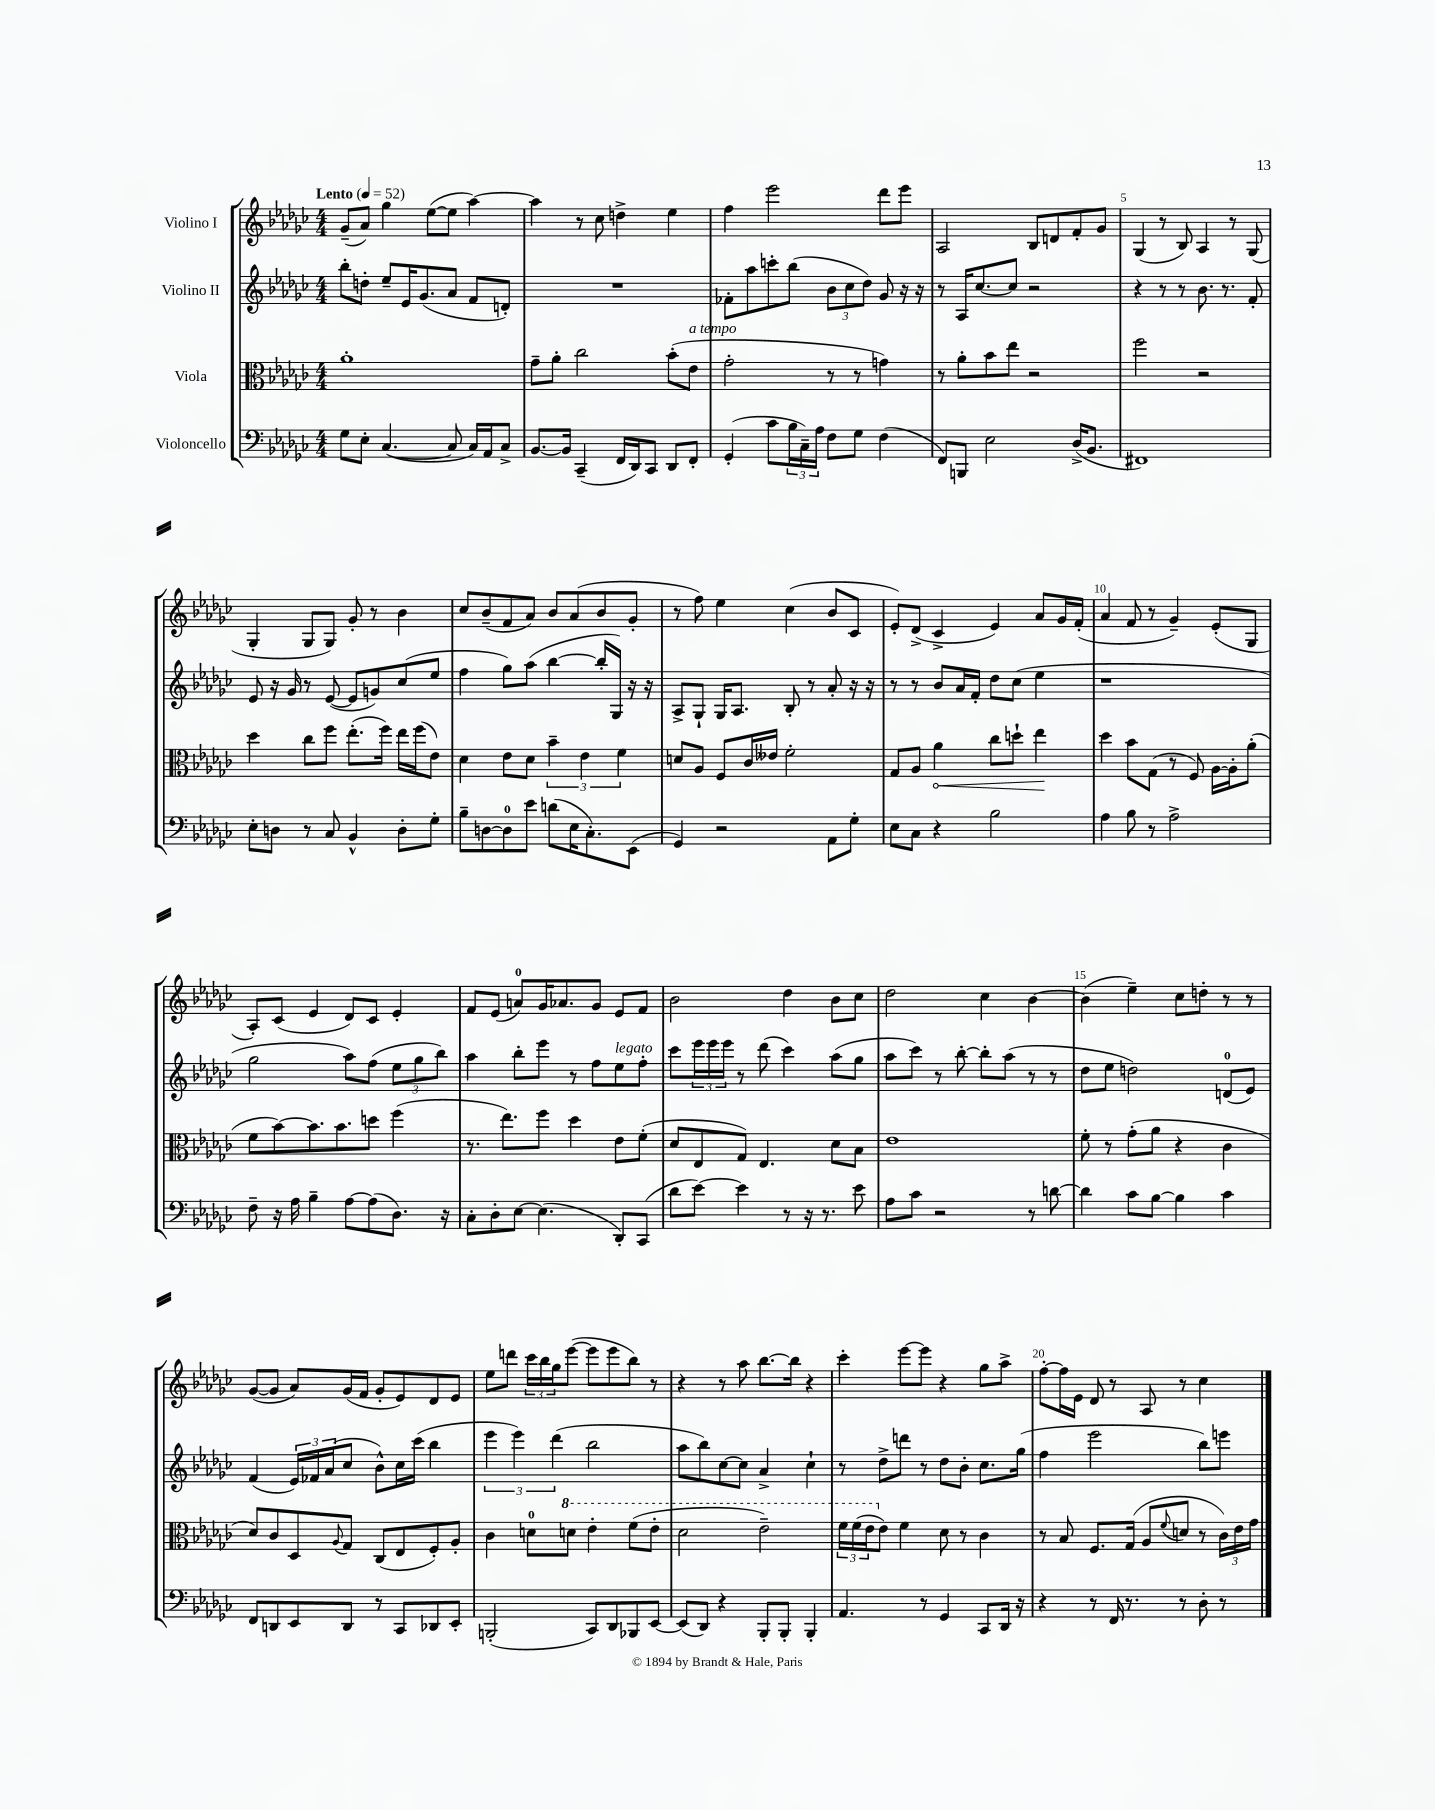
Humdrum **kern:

**kern	**kern	**dynam	**kern	**kern
*part4	*part3	*part3	*part2	*part1
*staff4	*staff3	*staff3	*staff2	*staff1
*I"Violoncello	*I"Viola	*	*I"Violino II	*I"Violino I
*clefF4	*clefC3	*	*clefG2	*clefG2
*k[b-e-a-d-g-c-]	*k[b-e-a-d-g-c-]	*	*k[b-e-a-d-g-c-]	*k[b-e-a-d-g-c-]
*M4/4	*M4/4	*	*M4/4	*M4/4
*MM52	*MM52	*	*MM52	*MM52
=1	=1	=1	=1	=1
!	!	!	!	!LO:TX:a:B:t=Lento
8G-\L	1a-'	.	8bb-'\L	(8g-~/L
8E-'\J	.	.	8ddn'\J	8a-/J)
([4.C-/	.	.	8ee-~/L	4gg-\
.	.	.	16e-/K	.
.	.	.	(8.g-/	.
.	.	.	.	([8ee-\L
8C-/]	.	.	8a-/J	8ee-\J]
16C-/LL)	.	.	8f/L	[4aa-\)
16AA-/J	.	.	.	.
8C-^/J	.	.	8dn'/J)	.
=2	=2	=2	=2	=2
[8.BB-/L	8g-~\L	.	1r	4aa-\]
.	8a-'\J	.	.	.
16BB-/Jk]	.	.	.	.
(4CC-~/	2cc-\	.	.	8r
.	.	.	.	8cc-\
16FF/LL	.	.	.	4ddn^\
16DD-/J)	.	.	.	.
8CC-/J	.	.	.	.
8DD-/L	(8b-'\L	.	.	4ee-\
!	!LO:TX:a:i:t=a tempo	!	!	!
8FF'/J	8e-\J	.	.	.
=3	=3	=3	=3	=3
(4GG-'/	2g-'\	.	8f-X'\L	4ff\
.	.	.	8aa-\	.
8c-\L	.	.	8cccn'\	2eee-\
24B-\L	.	.	(8bb-\J	.
24C-~\)	.	.	.	.
24A-\JJ	.	.	.	.
8F\L	8r	.	12b-\L	.
.	.	.	12cc-\	.
8G-\J	8r	.	.	.
.	.	.	12dd-\J)	.
(4F\	4gn\)	.	8g-/	8ddd-\L
.	.	.	16r	8eee-\J
.	.	.	16r	.
=4	=4	=4	=4	=4
8FF/L)	8r	.	8r	2A-/
8BBBn/J	8a-'\L	.	16A-/KL	.
.	.	.	[8.cc-/	.
2E-\	8b-\	.	.	.
.	8ee-\J	.	8cc-/J]	.
.	2r	.	2r	8B-/L
.	.	.	.	8dn/
(16D-^/KL	.	.	.	8f'/
8.BB-/J	.	.	.	.
.	.	.	.	8g-/J
=5	=5	=5	=5	=5
1FF#X)	2ff\	.	4r	(4G-/
.	.	.	8r	8r
.	.	.	8r	8B-/)
.	2r	.	8.b-\	4A-/
.	.	.	8.r	.
.	.	.	.	8r
.	.	.	8f'/	(8G-/
!!LO:LB:g=z
=6	=6	=6	=6	=6
8E-'\L	4dd-\	.	8e-/	4G-'/
8Dn\J	.	.	16r	.
.	.	.	16g-/	.
8r	8cc-\L	.	8r	8G-/L
8C-/	8ff\J	.	([8e-/	8G-/J)
4BB-^^/	(8.ee-'\L	.	8e-/L]	8g-'/
.	.	.	8gn/)	8r
.	16ff\Jk)	.	.	.
8D'\L	16ee-\LL	.	(8cc-/	4b-\
.	(16ff\J	.	.	.
8G-'\J	8e-\J)	.	8ee-/J	.
=7	=7	=7	=7	=7
8B-~\L	4d-\	.	4ff\	8cc-/L
[8Dn\	.	.	.	(8b-~/
8D\]	8e-\L	.	8gg-\L)	8f/
8e-\J	8d-\J	.	(8aa-\J	8a-/J)
(8dn\L	6b-~\	.	[4bb-\	8b-/L
16E-\K	.	.	.	(8a-/
.	6e-\	.	.	.
8.C-'\)	.	.	.	.
.	.	.	16bb-'/LL]	8b-/
.	.	.	16G-/JJ)	.
.	6f\	.	.	.
(8EE-\J	.	.	16r	8g-'/J
.	.	.	16r	.
=8	=8	=8	=8	=8
4GG-/)	8dn/L	.	8A-^/L	8r
.	8A-/J	.	8G-`/J	8ff\)
2r	8F/L	.	16G-/KL	4ee-\
.	.	.	8.A-/J	.
.	16c-/L	.	.	.
.	16e--X/JJ	.	.	.
.	2f'\	.	8B-'/	(4cc-\
.	.	.	8r	.
8AA-\L	.	.	8a-'/	8b-/L
8G-'\J	.	.	16r	8c-/J
.	.	.	16r	.
=9	=9	=9	=9	=9
8E-\L	8G-/L	.	8r	8e-'/L)
8C-\J	8A-/J	.	8r	(8d-^/J
!	!	!LO:HP:b	!	!
4r	4a-\	<	8b-/L	4c-^/
.	.	.	16a-/L	.
.	.	.	16f'/JJ	.
2B-\	8cc-\L	.	8dd-\L	4e-/)
.	8ddn`\J	.	(8cc-\J	.
.	4ee-\	.	4ee-\	8a-/L
.	.	.	.	16g-/L
.	.	.	.	(16f'/JJ
.	.	[	.	.
=10	=10	=10	=10	=10
4A-\	4dd-\	.	1r	4a-/
8B-\	8b-\L	.	.	8f/
8r	(8G-\J	.	.	8r
2A-^\	8r	.	.	4g-~/)
.	8F/)	.	.	.
.	[16A-\LL	.	.	(8e-'/L
.	16A-'\J]	.	.	.
.	(8a-'\J	.	.	8G-/J
!!LO:LB:g=z
=11	=11	=11	=11	=11
8F~\	8f\L	.	2gg-\	8A-'/L)
16r	[8b-\)	.	.	(8c-/J
16A-\	.	.	.	.
4B-~\	8.b-\]	.	.	4e-/
.	8.b-\	.	.	.
[8A-\L	.	.	8aa-\L)	8d-/L)
(8A-\]	8ddn\J	.	(8ff\J	8c-/J
8.D-\J)	(4ff\	.	12ee-\L	4e-'/
.	.	.	12gg-\	.
.	.	.	12bb-\J)	.
16r	.	.	.	.
=12	=12	=12	=12	=12
8C-'\L	8.r	.	4aa-\	8f/L
8D-'\	.	.	.	(8e-/J
.	8.ee-\L)	.	.	.
[8E-\J	.	.	8bb-'\L	8an/L)
(4.E-\]	8ff\J	.	8eee-\J	16g-/K
.	.	.	.	8.a-X/
.	4dd-\	.	8r	.
.	.	.	8ff\L	8g-/J
!	!	!	!LO:TX:a:i:t=legato	!
8DD-'/L)	8e-\L	.	8ee-\	8e-/L
(8CC-/J	(8f'\J	.	8ff'\J	8f/J
=13	=13	=13	=13	=13
8d-\L	8d-/L	.	8ccc-\L	2b-\
[8e-\J)	8E-/	.	24eee-\L	.
.	.	.	24eee-\	.
.	.	.	24eee-\JJ	.
4e-\]	8G-/J)	.	8r	.
.	4.E-/	.	(8ddd-\	.
8r	.	.	4ccc-\)	4dd-\
16r	.	.	.	.
8.r	.	.	.	.
.	8d-\L	.	(8aa-\L	8b-\L
8e-\	8B-\J	.	8gg-\J	8cc-\J
=14	=14	=14	=14	=14
8A-\L	1e-	.	8aa-\L	2dd-\
8c-\J	.	.	8ccc-\J)	.
2r	.	.	8r	.
.	.	.	[8bb-'\	.
.	.	.	8bb-'\L]	4cc-\
.	.	.	(8aa-\J	.
8r	.	.	8r	[4b-\
[8dn\	.	.	8r	.
=15	=15	=15	=15	=15
4d\]	8f'\	.	8dd-\L	(4b-\]
.	8r	.	8ee-\J	.
8c-\L	(8g-'\L	.	2ddn\)	4ee-~\)
[8B-\J	8a-\J	.	.	.
4B-\]	4r	.	.	8cc-\L
.	.	.	.	8ddn'\J
4c-\	4c-\	.	(8dn/L	8r
.	.	.	8e-/J)	8r
!!LO:LB:g=z
=16	=16	=16	=16	=16
8FF/L	8d-/L)	.	(4f/	([8g-/L
8DDn/	8c-/	.	.	8g-/J]
8EE-/	8D-/	.	24e-/LL)	8a-/L)
.	.	.	24f-X/	.
.	.	.	(24a-/J	.
.	8qqA-/	.	.	.
8DD/J	8G-/J	.	8cc-/J	(16g-/L
.	.	.	.	16f/JJ
8r	(8C-/L	.	8b-^^\L)	8g-'/L
8CC-/L	8E-/	.	16cc-\L	8e-/)
.	.	.	(16ccc-\JJ	.
8DD-X/	8F'/)	.	4bb-\	8d-/
8EE-'/J	8A-'/J	.	.	8e-/J
=17	=17	=17	=17	=17
(2BBBn'/	4c-\	.	6eee-\	8ee-\L
.	.	.	.	8dddn\J
.	.	.	6eee-\)	.
.	8dn\L	.	.	24ccc-\LL
.	.	.	.	24bb-\
.	.	.	(6ddd-\	24gg-\J
*	*8va	*	*	*
.	8ddn\J	.	.	([8eee-\J
8CC-/L)	4ee-'\	.	2bb-\	8eee-\L]
8DD-/	.	.	.	8eee-\
8BBB-X/	(8ff\L	.	.	8bb-\J)
[8EE-/J	8ee-'\J	.	.	8r
=18	=18	=18	=18	=18
(8EE-/L]	2dd-\	.	8aa-\L	4r
8DD-/J)	.	.	8bb-\)	.
4r	.	.	[8cc-\	8r
.	.	.	8cc-\J]	8aa-\
8BBB-'/L	2ee-~\)	.	4a-^/	[8.bb-\L
8BBB-'/J	.	.	.	.
.	.	.	.	16bb-\Jk]
4BBB-'/	.	.	4cc-`\	4r
=19	=19	=19	=19	=19
4.AA-/	24ff\LL	.	8r	4ccc-'\
.	(24ff\	.	.	.
.	24ee-\J	.	.	.
*	*X8va	*	*	*
.	8e-\J)	.	8dd-^\L	.
.	4f\	.	8dddn\J	[8eee-\L
8r	.	.	8r	8eee-\J]
4GG-/	8d-\	.	8dd-\L	4r
.	8r	.	8b-'\J	.
8CC-/L	4c-\	.	8.cc-\L	8gg-\L
16DD-/Jk	.	.	.	8aa-^\J
16r	.	.	(16gg-\Jk	.
=20	=20	=20	=20	=20
4r	8r	.	4ff\	[8ff'\L
.	8B-/	.	.	16ff\L]
.	.	.	.	16e-\JJ
8r	8.F/L	.	2eee-\	8d-/
16FF/	.	.	.	8r
8.r	(16G-/Jk	.	.	.
.	8A-/L	.	.	8A-/
.	8qqf/	.	.	.
8r	8dn/J	.	.	8r
8D-'\	8r	.	8bb-\L)	4cc-\
8r	24c-\LL)	.	8eeen\J	.
.	24e-\	.	.	.
.	24g-\JJ	.	.	.
==	==	==	==	==
*-	*-	*-	*-	*-
